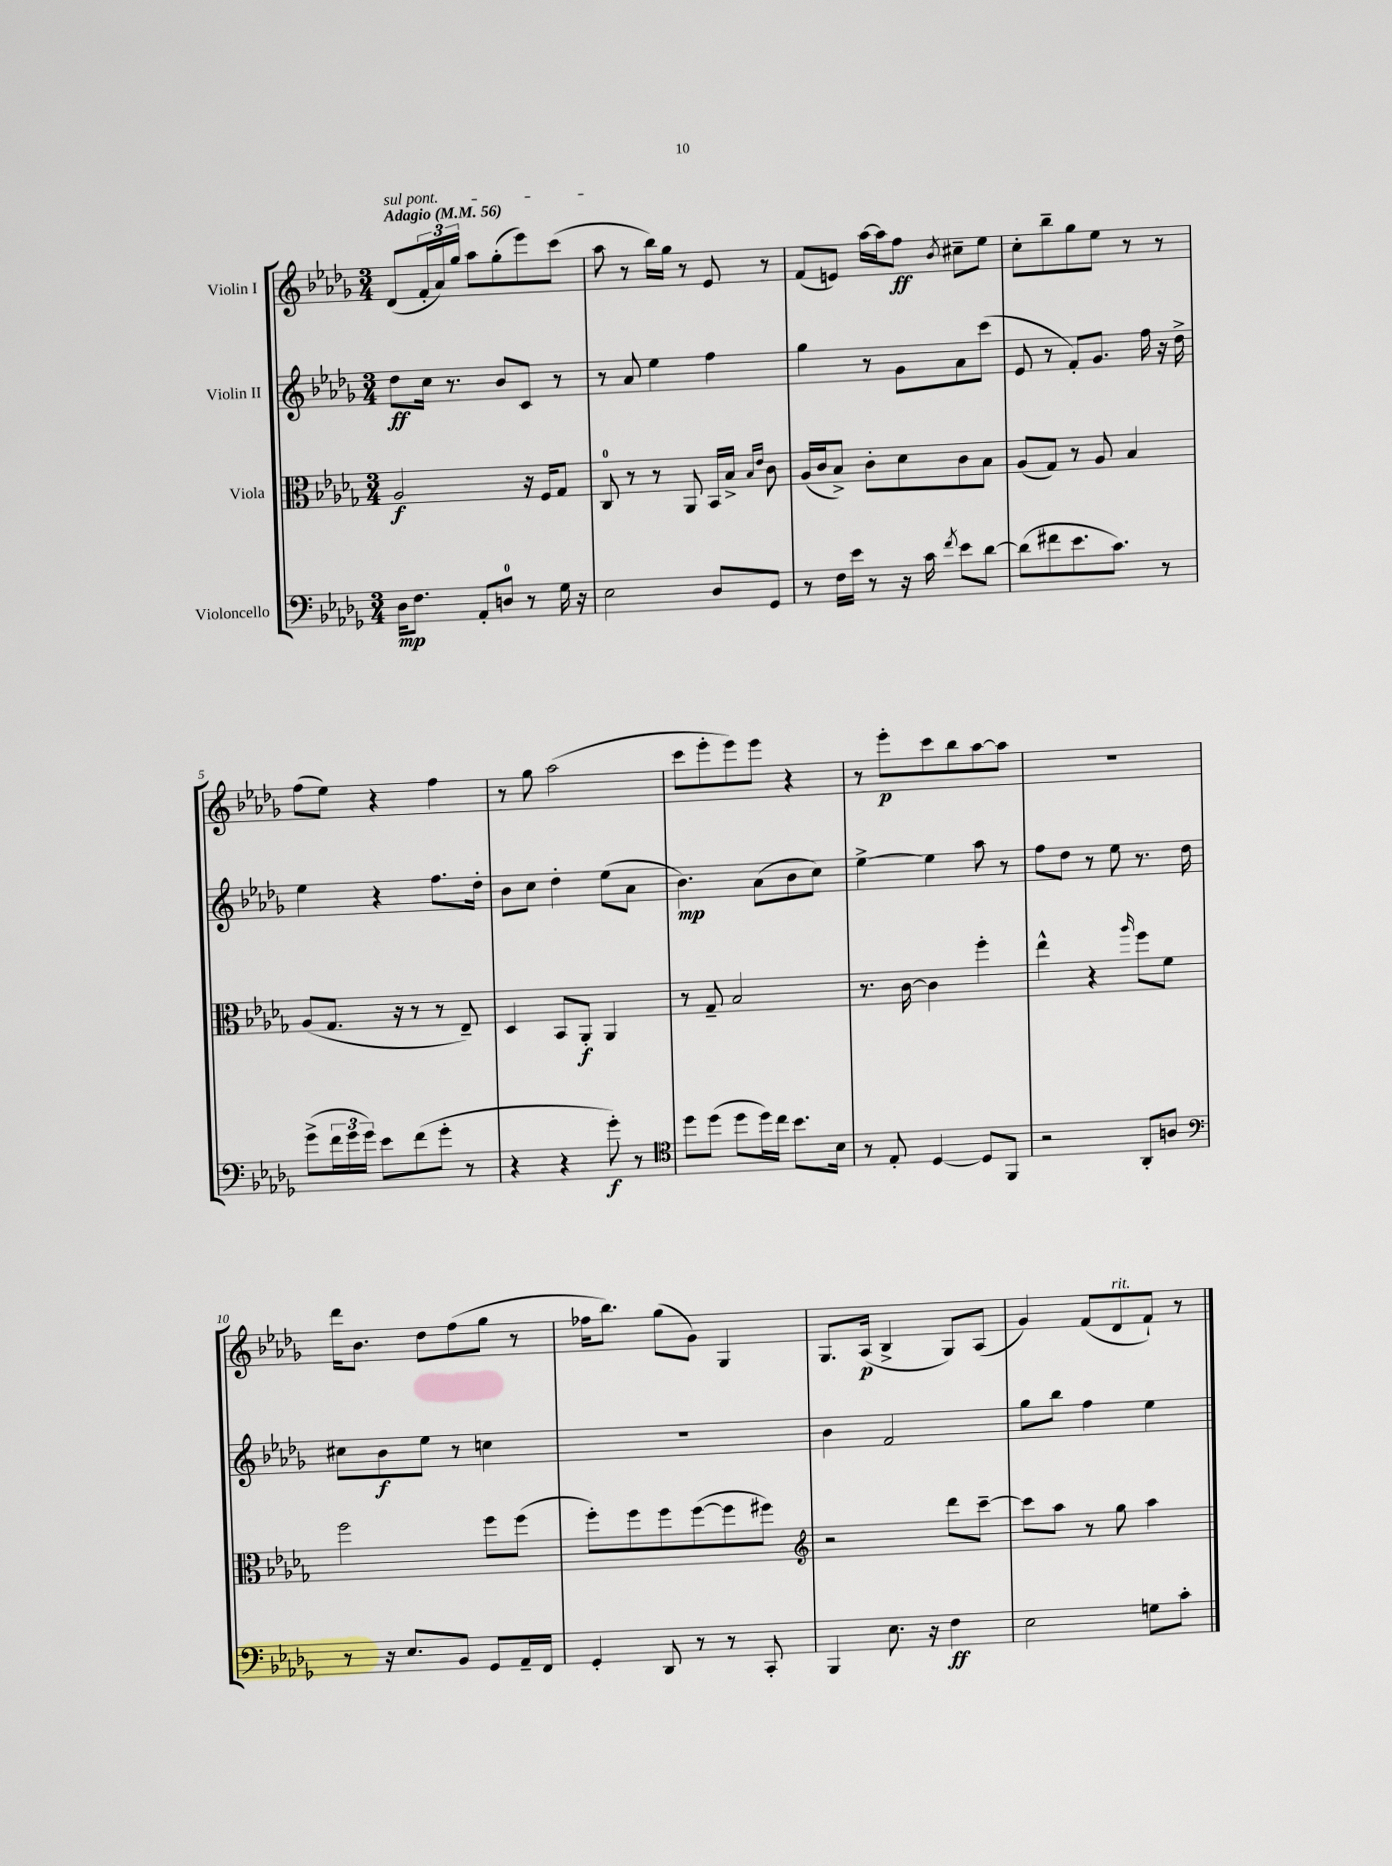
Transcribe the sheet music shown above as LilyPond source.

<<
\new StaffGroup <<
\new Staff = "s0" \with { instrumentName = "Violin I" } {
    \clef treble \key des \major \numericTimeSignature \time 3/4 \tempo "Adagio" 4 = 56
    \once \override TextSpanner.bound-details.left.text = \markup { \italic "sul pont." } des'8\startTextSpan( \tuplet 3/2 { f'16-. aes'16) ges''16 } aes''8 ges''8-.( ees'''8) c'''8( |
    aes''8\stopTextSpan r8 bes''16) ges''16 r8 ees'8 r8 |
    f'8( e'8) aes''16~ aes''16 f''8\ff \acciaccatura { bes'8 } cis''8-- ees''8 |
    c''8-. bes''8-- ges''8 ees''8 r8 r8 |
    f''8( ees''8) r4 f''4 |
    r8 ges''8 aes''2( |
    c'''8 ees'''8-. ees'''8) ees'''8 r4 |
    r8 ees'''8-.\p c'''8 bes''8 aes''8~ aes''8 |
    R2. |
    des'''16 bes'8. des''8 f''8( ges''8 r8 |
    fes''16 bes''8.) ges''8( ges'8) ges4 |
    ges8. aes16\p( bes4-> ges8) aes8( |
    ges'4) f'8( des'8^\markup { \italic "rit." } f'8-!) r8 \bar "|." |
}
\new Staff = "s1" \with { instrumentName = "Violin II" } {
    \clef treble \key des \major \numericTimeSignature \time 3/4
    des''8\ff c''16 r8. bes'8 c'8 r8 |
    r8 aes'8 ees''4 f''4 |
    ges''4 r8 ges'8 aes'8 c'''8( |
    ees'8 r8 f'8-.) ges'8. f''16 r16 des''16-> |
    ees''4 r4 f''8. des''16-. |
    bes'8 c''8 des''4-. ees''8( aes'8 |
    bes'4.\mp) aes'8( bes'8 c''8) |
    ees''4~-> ees''4 aes''8 r8 |
    f''8 des''8 r8 ees''8 r8. des''16 |
    cis''8 bes'8\f ees''8 r8 c''4 |
    R2. |
    bes'4 f'2 |
    ges''8 bes''8 f''4 ees''4 \bar "|." |
}
\new Staff = "s2" \with { instrumentName = "Viola" } {
    \clef alto \key des \major \numericTimeSignature \time 3/4
    aes2\f r16 f16 ges8 |
    c8-0 r8 r8 aes,8 bes,16 bes16-> \grace { bes16 ees'16 } c'8 |
    aes16( c'16 bes8->) c'8-. des'8 c'8 bes8 |
    aes8( ges8) r8 aes8 bes4 |
    aes8( ges8. r16 r8 r8 ees8--) |
    des4 bes,8 aes,8-.\f aes,4 |
    r8 ges8-- bes2 |
    r8. c'16~ c'4 f''4-. |
    ees''4-^ r4 \grace { aes''16 } f''8 f'8 |
    f''2 f''8 f''8( |
    f''8-.) f''8 f''8 f''8~( f''8 fis''8) |
    \clef treble r2 des'''8 c'''8~-- |
    c'''8 aes''8 r8 ges''8 aes''4 \bar "|." |
}
\new Staff = "s3" \with { instrumentName = "Violoncello" } {
    \clef bass \key des \major \numericTimeSignature \time 3/4
    des16\mp f8. aes,8-. d8-0 r8 ges16 r16 |
    ees2 des8 ges,8 |
    r8 f16 ees'16 r8 r16 c'16 \acciaccatura { f'8 } ees'8 des'8~ |
    des'8( fis'8 ees'8. c'8.) r8 |
    ges'8->( \tuplet 3/2 { f'16 ges'16 ges'16) } ees'8 f'8( ges'8-. r8 |
    r4 r4 ges'8-.\f) r8 |
    \clef tenor des''8 des''8( des''8 des''16) c''16 bes'8. bes16 |
    r8 ees8-. des4~ des8 f,8 |
    r2 aes,8-. a8 |
    \clef bass r8 r16 ees8. bes,8 ges,8 aes,16-- f,16 |
    ges,4-. des,8 r8 r8 c,8-. |
    bes,,4 ees8. r16 f4\ff |
    ees2 g8 c'8-. \bar "|." |
}
>>
>>
